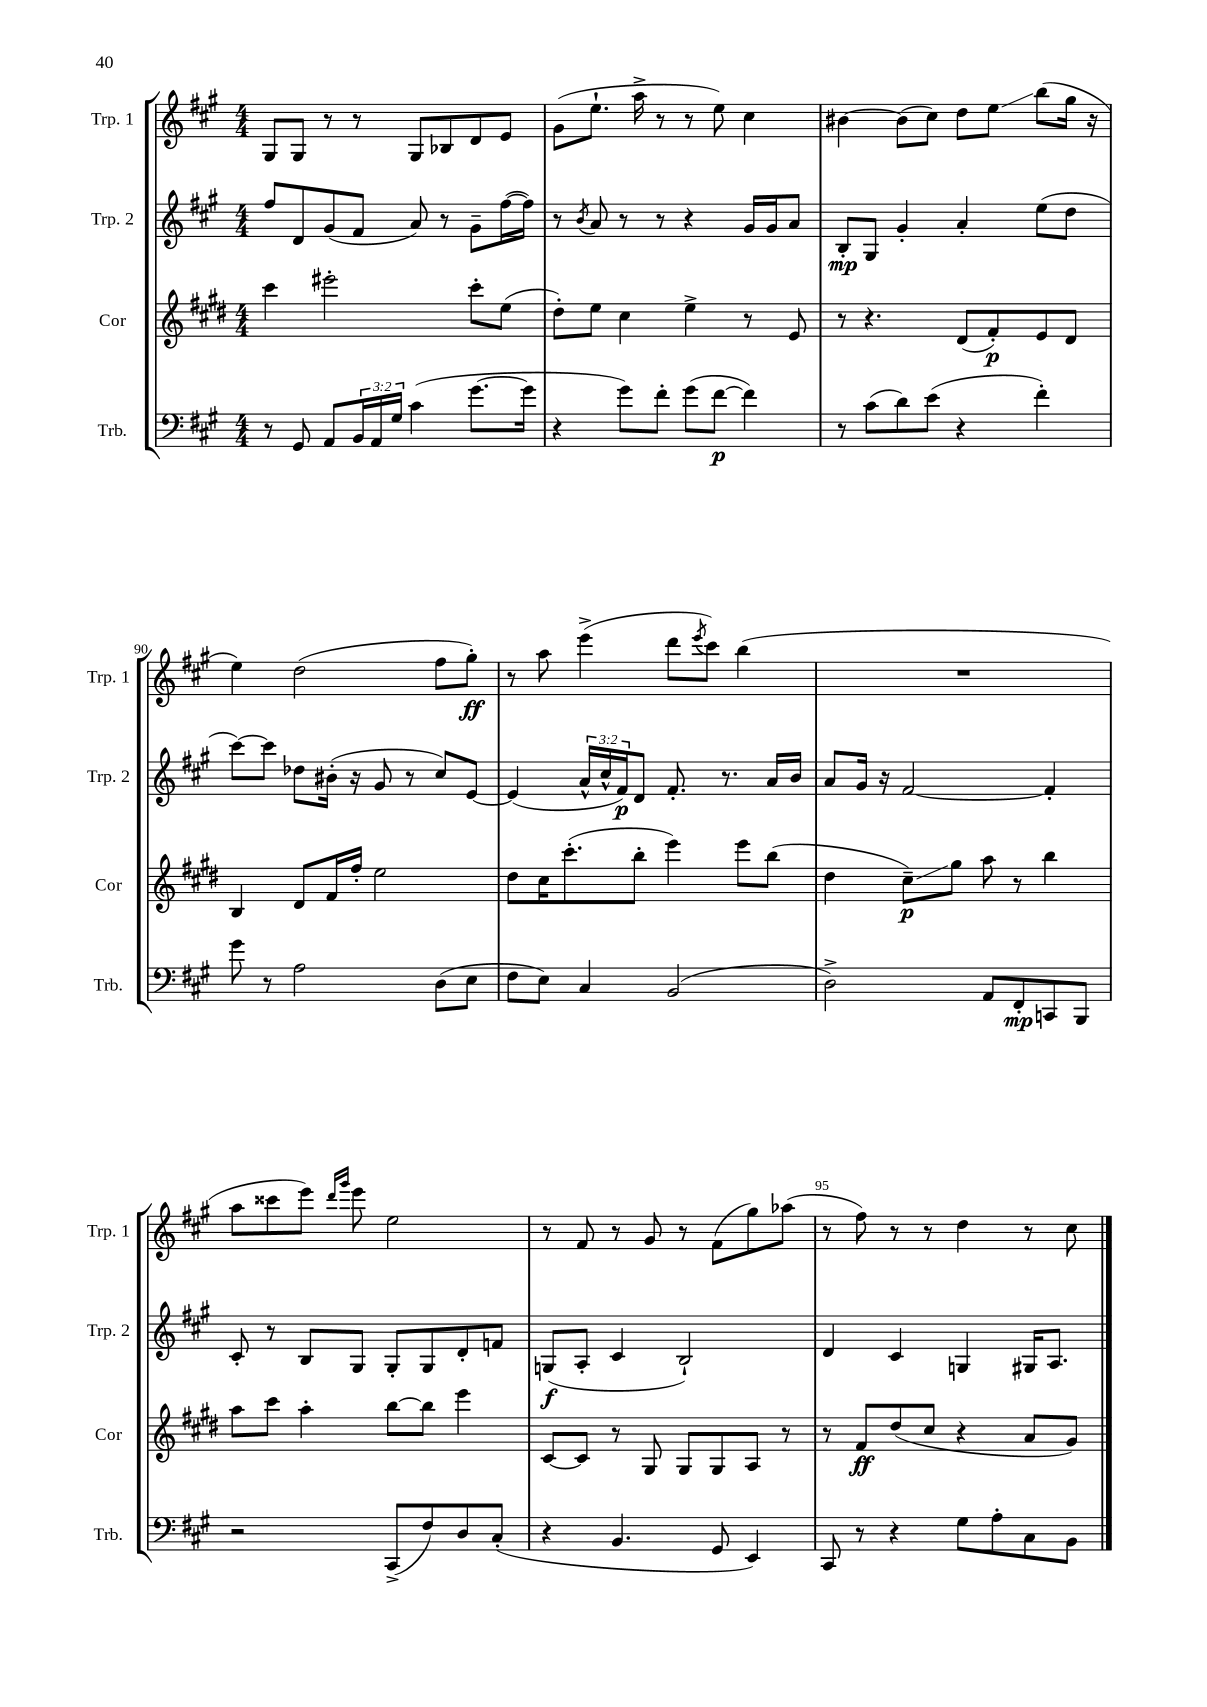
<<
\new StaffGroup <<
\new Staff = "s0" \with { instrumentName = "Trp. 1" shortInstrumentName = "Trp. 1" } {
    \clef treble \key a \major \numericTimeSignature \time 4/4
    gis8 gis8 r8 r8 gis8 bes8 d'8 e'8 |
    gis'8( e''8.-! a''16-> r8 r8 e''8) cis''4 |
    bis'4~ bis'8( cis''8) d''8 e''8\glissando b''8( gis''16 r16 |
    e''4) d''2( fis''8 gis''8-.\ff) |
    r8 a''8 e'''4->( d'''8 \acciaccatura { e'''8 } cis'''8) b''4( |
    R1 |
    a''8 cisis'''8 e'''8) \grace { d'''16 gis'''16 } e'''8 e''2 |
    r8 fis'8 r8 gis'8 r8 fis'8( gis''8) aes''8( |
    r8 fis''8) r8 r8 d''4 r8 cis''8 \bar "|." |
}
\new Staff = "s1" \with { instrumentName = "Trp. 2" shortInstrumentName = "Trp. 2" } {
    \clef treble \key a \major \numericTimeSignature \time 4/4 \override Staff.TupletNumber.text = #tuplet-number::calc-fraction-text
    fis''8 d'8 gis'8( fis'8 a'8) r8 gis'8-- fis''16~( fis''16) |
    r8 \acciaccatura { b'8 } a'8 r8 r8 r4 gis'16 gis'16 a'8 |
    b8-.\mp gis8 gis'4-. a'4-. e''8( d''8 |
    cis'''8~) cis'''8 des''8 bis'16-.( r16 gis'8 r8 cis''8) e'8~ |
    e'4( \tuplet 3/2 { a'16-^ cis''16-^ fis'16\p) } d'8 fis'8.-. r8. a'16 b'16 |
    a'8 gis'16 r16 fis'2~ fis'4-. |
    cis'8-. r8 b8 gis8 gis8-. gis8 d'8-. f'8 |
    g8\f( a8-. cis'4 b2-!) |
    d'4 cis'4 g4 gis16 a8. \bar "|." |
}
\new Staff = "s2" \with { instrumentName = "Cor" shortInstrumentName = "Cor" } {
    \clef treble \key e \major \numericTimeSignature \time 4/4
    cis'''4 eis'''2-. cis'''8-. e''8( |
    dis''8-.) e''8 cis''4 e''4-> r8 e'8 |
    r8 r4. dis'8( fis'8-.\p) e'8 dis'8 |
    b4 dis'8 fis'16 fis''16-. e''2 |
    dis''8 cis''16 cis'''8.-.( b''8-. e'''4) e'''8 b''8( |
    dis''4 cis''8--\glissando\p) gis''8 a''8 r8 b''4 |
    a''8 cis'''8 a''4-. b''8~ b''8 e'''4 |
    cis'8~ cis'8 r8 gis8 gis8 gis8 a8 r8 |
    r8 fis'8\ff dis''8( cis''8 r4 a'8 gis'8) \bar "|." |
}
\new Staff = "s3" \with { instrumentName = "Trb." shortInstrumentName = "Trb." } {
    \clef bass \key a \major \numericTimeSignature \time 4/4 \override Staff.TupletNumber.text = #tuplet-number::calc-fraction-text
    r8 gis,8 a,8 \tuplet 3/2 { b,16 a,16 gis16 } cis'4( gis'8.~ gis'16 |
    r4 gis'8) fis'8-. gis'8( fis'8~\p fis'4) |
    r8 cis'8( d'8) e'8( r4 fis'4-.) |
    gis'8 r8 a2 d8( e8 |
    fis8 e8) cis4 b,2( |
    d2->) a,8 fis,8-.\mp c,8 b,,8 |
    r2 cis,8->( fis8) d8 cis8-.( |
    r4 b,4. gis,8 e,4) |
    cis,8 r8 r4 gis8 a8-. cis8 b,8 \bar "|." |
}
>>
>>
\layout { \context { \Score currentBarNumber = #87 \override BarNumber.break-visibility = ##(#f #t #t) barNumberVisibility = #(every-nth-bar-number-visible 5) } }
